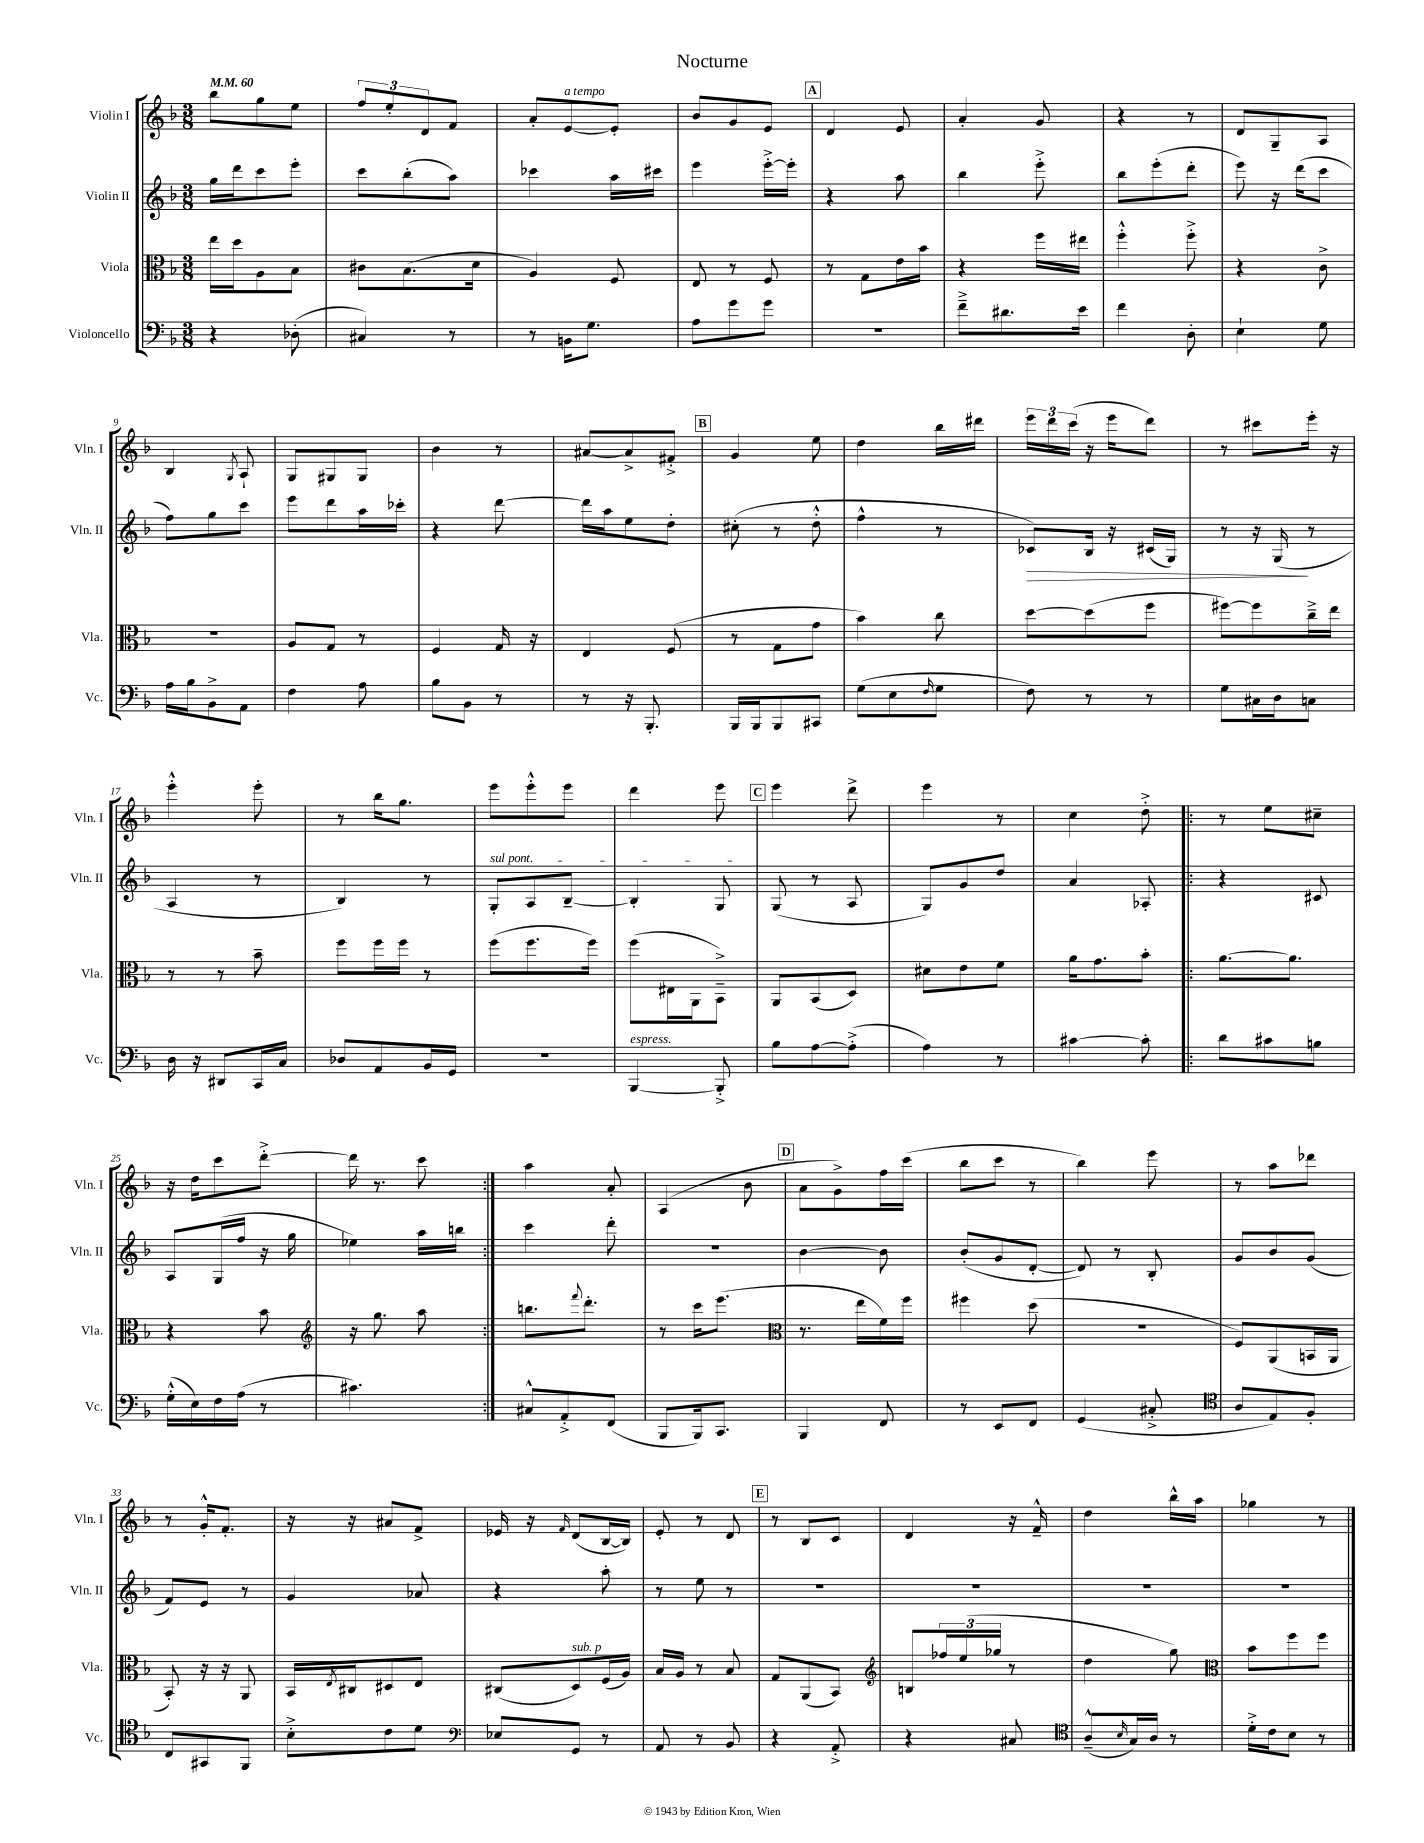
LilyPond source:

\header { title = "Nocturne" }
<<
\new StaffGroup <<
\new Staff = "s0" \with { instrumentName = "Violin I" shortInstrumentName = "Vln. I" } {
    \clef treble \key f \major \numericTimeSignature \time 3/8 \tempo 4 = 60
    bes''8 g''8 e''8 |
    \tuplet 3/2 { f''8 e''8-. d'8 } f'8 |
    a'8-. e'8~^\markup { \italic "a tempo" } e'8-. |
    bes'8 g'8 e'8 |
    \mark \markup { \box "A" } d'4 e'8 |
    a'4-. g'8 |
    r4 r8 |
    d'8 g8-- a8 |
    bes4 \acciaccatura { g8 } a8-! |
    g8 gis8 gis8 |
    bes'4 r8 |
    ais'8~ ais'8-> fis'8-.-> |
    \mark \markup { \box "B" } g'4 e''8 |
    d''4 bes''16 dis'''16 |
    \tuplet 3/2 { e'''16 d'''16 c'''16( } r16 e'''16 d'''8) |
    r8 cis'''8 e'''16-. r16 |
    e'''4-.-^ e'''8-. |
    r8 bes''16 g''8. |
    e'''8 e'''8-.-^ e'''8 |
    d'''4 e'''8 |
    \mark \markup { \box "C" } e'''4 d'''8-> |
    e'''4 r8 |
    c''4 d''8-.-> |
    \repeat volta 2 { r8 e''8 cis''8-- |
    r16 d''16 c'''8 d'''8~-.-> |
    d'''16 r8. c'''8 | }
    a''4 a'8-. |
    a4( bes'8 |
    \mark \markup { \box "D" } a'8 g'8->) f''16 c'''16( |
    bes''8 c'''8 r8 |
    bes''4) e'''8 |
    r8 a''8 des'''8 |
    r8 g'16-.-^ f'8.-. |
    r16 r16 ais'8 f'8-> |
    ees'16 r16 \grace { f'16 } d'8( bes16~ bes16) |
    e'8-. r8 d'8 |
    \mark \markup { \box "E" } r8 bes8 c'8 |
    d'4 r16 f'16---^ |
    d''4 bes''16-^ a''16 |
    ges''4 r8 \bar "|." |
}
\new Staff = "s1" \with { instrumentName = "Violin II" shortInstrumentName = "Vln. II" } {
    \clef treble \key f \major \numericTimeSignature \time 3/8
    g''16 d'''16 c'''8 e'''8-. |
    c'''8 bes''8-.( a''8) |
    ces'''4 a''16 cis'''16 |
    e'''4 e'''16~-.-> e'''16-. |
    \mark \markup { \box "A" } r4 a''8 |
    bes''4 e'''8-.-> |
    bes''8 e'''8-.( d'''8-. |
    e'''8) r16 d'''16( c'''8 |
    f''8) g''8 c'''8 |
    e'''8 d'''8 a''16 ces'''16-. |
    r4 d'''8~ |
    d'''16 a''16 e''8 d''8-. |
    \mark \markup { \box "B" } cis''8-.( r8 d''8-.-^ |
    f''4-^ r8 |
    ces'8\>) bes16 r16 cis'16( g16) |
    r8 r16 g16\!( r8 |
    a4 r8 |
    bes4) r8 |
    \once \override TextSpanner.bound-details.left.text = \markup { \italic "sul pont." } g8-.\startTextSpan a8 bes8~-- |
    bes4-. g8\stopTextSpan |
    \mark \markup { \box "C" } g8( r8 a8 |
    g8) g'8 d''8 |
    a'4 aes8-. |
    \repeat volta 2 { r4 cis'8 |
    a8 g16( f''16 r16 g''16 |
    ees''4) a''16 b''16 | }
    c'''4 d'''8-. |
    R4. |
    \mark \markup { \box "D" } bes'4~ bes'8 |
    bes'8-.( g'8 d'8~-. |
    d'8) r8 bes8-. |
    g'8 bes'8 g'8( |
    f'8) e'8 r8 |
    g'4 aes'8 |
    r4 a''8-. |
    r8 e''8 r8 |
    \mark \markup { \box "E" } R4. |
    R4. |
    R4. |
    R4. \bar "|." |
}
\new Staff = "s2" \with { instrumentName = "Viola" shortInstrumentName = "Vla." } {
    \clef alto \key f \major \numericTimeSignature \time 3/8
    e''16 d''16 a8 bes8 |
    cis'8 bes8.( d'16 |
    a4) f8 |
    e8 r8 f8 |
    \mark \markup { \box "A" } r8 g8 e'16 bes'16 |
    r4 f''16 eis''16 |
    f''4-.-^ f''8-.-> |
    r4 c'8-> |
    R4. |
    a8 g8 r8 |
    f4 g16 r16 |
    e4 f8( |
    \mark \markup { \box "B" } r8 g8 g'8 |
    bes'4) c''8 |
    d''8~ d''8( f''8 |
    fis''8~) fis''8 c''16---> e''16 |
    r8 r8 bes'8-- |
    f''8 f''16 f''16 r8 |
    f''8( f''8. f''16) |
    f''8( eis16 a,16 bes,8--->) |
    \mark \markup { \box "C" } a,8 bes,8( d8) |
    dis'8 e'8 f'8 |
    a'16 g'8. bes'8-. |
    \repeat volta 2 { a'8.~ a'8. |
    r4 bes'8 |
    \clef treble r16 g''8. a''8 | }
    b''8. \appoggiatura { f'''8 } d'''8.-. |
    r8 c'''16 e'''8.( |
    \mark \markup { \box "D" } \clef alto r8. e''16 f'16) f''16 |
    fis''4 d''8( |
    R4. |
    f8) a,8( b,16 a,16 |
    bes,8-.) r16 r16 a,8 |
    bes,16 \acciaccatura { e8 } cis16 dis8 e8 |
    cis8( d8^\markup { \italic "sub. p" }) f16( a16) |
    bes16 a16 r8 bes8 |
    \mark \markup { \box "E" } g8 a,8( bes,8) |
    \clef treble b8 \tuplet 3/2 { fes''16 e''16( ges''16 } r8 |
    d''4 g''8) |
    \clef alto bes'8 f''8 f''8 \bar "|." |
}
\new Staff = "s3" \with { instrumentName = "Violoncello" shortInstrumentName = "Vc." } {
    \clef bass \key f \major \numericTimeSignature \time 3/8
    r4 des8-.( |
    cis4) r8 |
    r8 b,16 g8. |
    a8 g'8 g'8 |
    \mark \markup { \box "A" } R4. |
    f'8---> dis'8. e'16 |
    f'4 d8-. |
    e4-! g8 |
    a16 bes16 bes,8-> a,8 |
    f4 a8 |
    bes8 bes,8 r8 |
    r8 r16 bes,,8.-. |
    \mark \markup { \box "B" } bes,,16 bes,,16 bes,,8 cis,8 |
    g8( e8 \grace { f16 } g8 |
    f8) r8 r8 |
    g8 cis16 d16 c8 |
    d16 r16 dis,8 c,16 c16 |
    des8 a,8 bes,16 g,16 |
    R4. |
    bes,,4~^\markup { \italic "espress." } bes,,8-.-> |
    \mark \markup { \box "C" } bes8 a8~ a8-.->( |
    a4) r8 |
    cis'4~ cis'8-. |
    \repeat volta 2 { d'8 cis'8 b8 |
    g16-.-^( e16) f16 a16( r8 |
    cis'4.) | }
    cis8-^ a,8-.-> f,8( |
    bes,,8 bes,,16) c,8. |
    \mark \markup { \box "D" } bes,,4 f,8 |
    r8 e,8 f,8 |
    g,4( cis8-.-> |
    \clef tenor a8 e8) f8-. |
    c8 gis,8 f,8 |
    bes8-.-> c'8 d'8 |
    \clef bass ees8 g,8 r8 |
    a,8 r8 bes,8 |
    \mark \markup { \box "E" } r4 a,8-.-> |
    r4 cis8 |
    \clef tenor a8---^( \grace { bes16 } g16) a16 r8 |
    d'16-.-> c'16 bes8 r8 \bar "|." |
}
>>
>>
